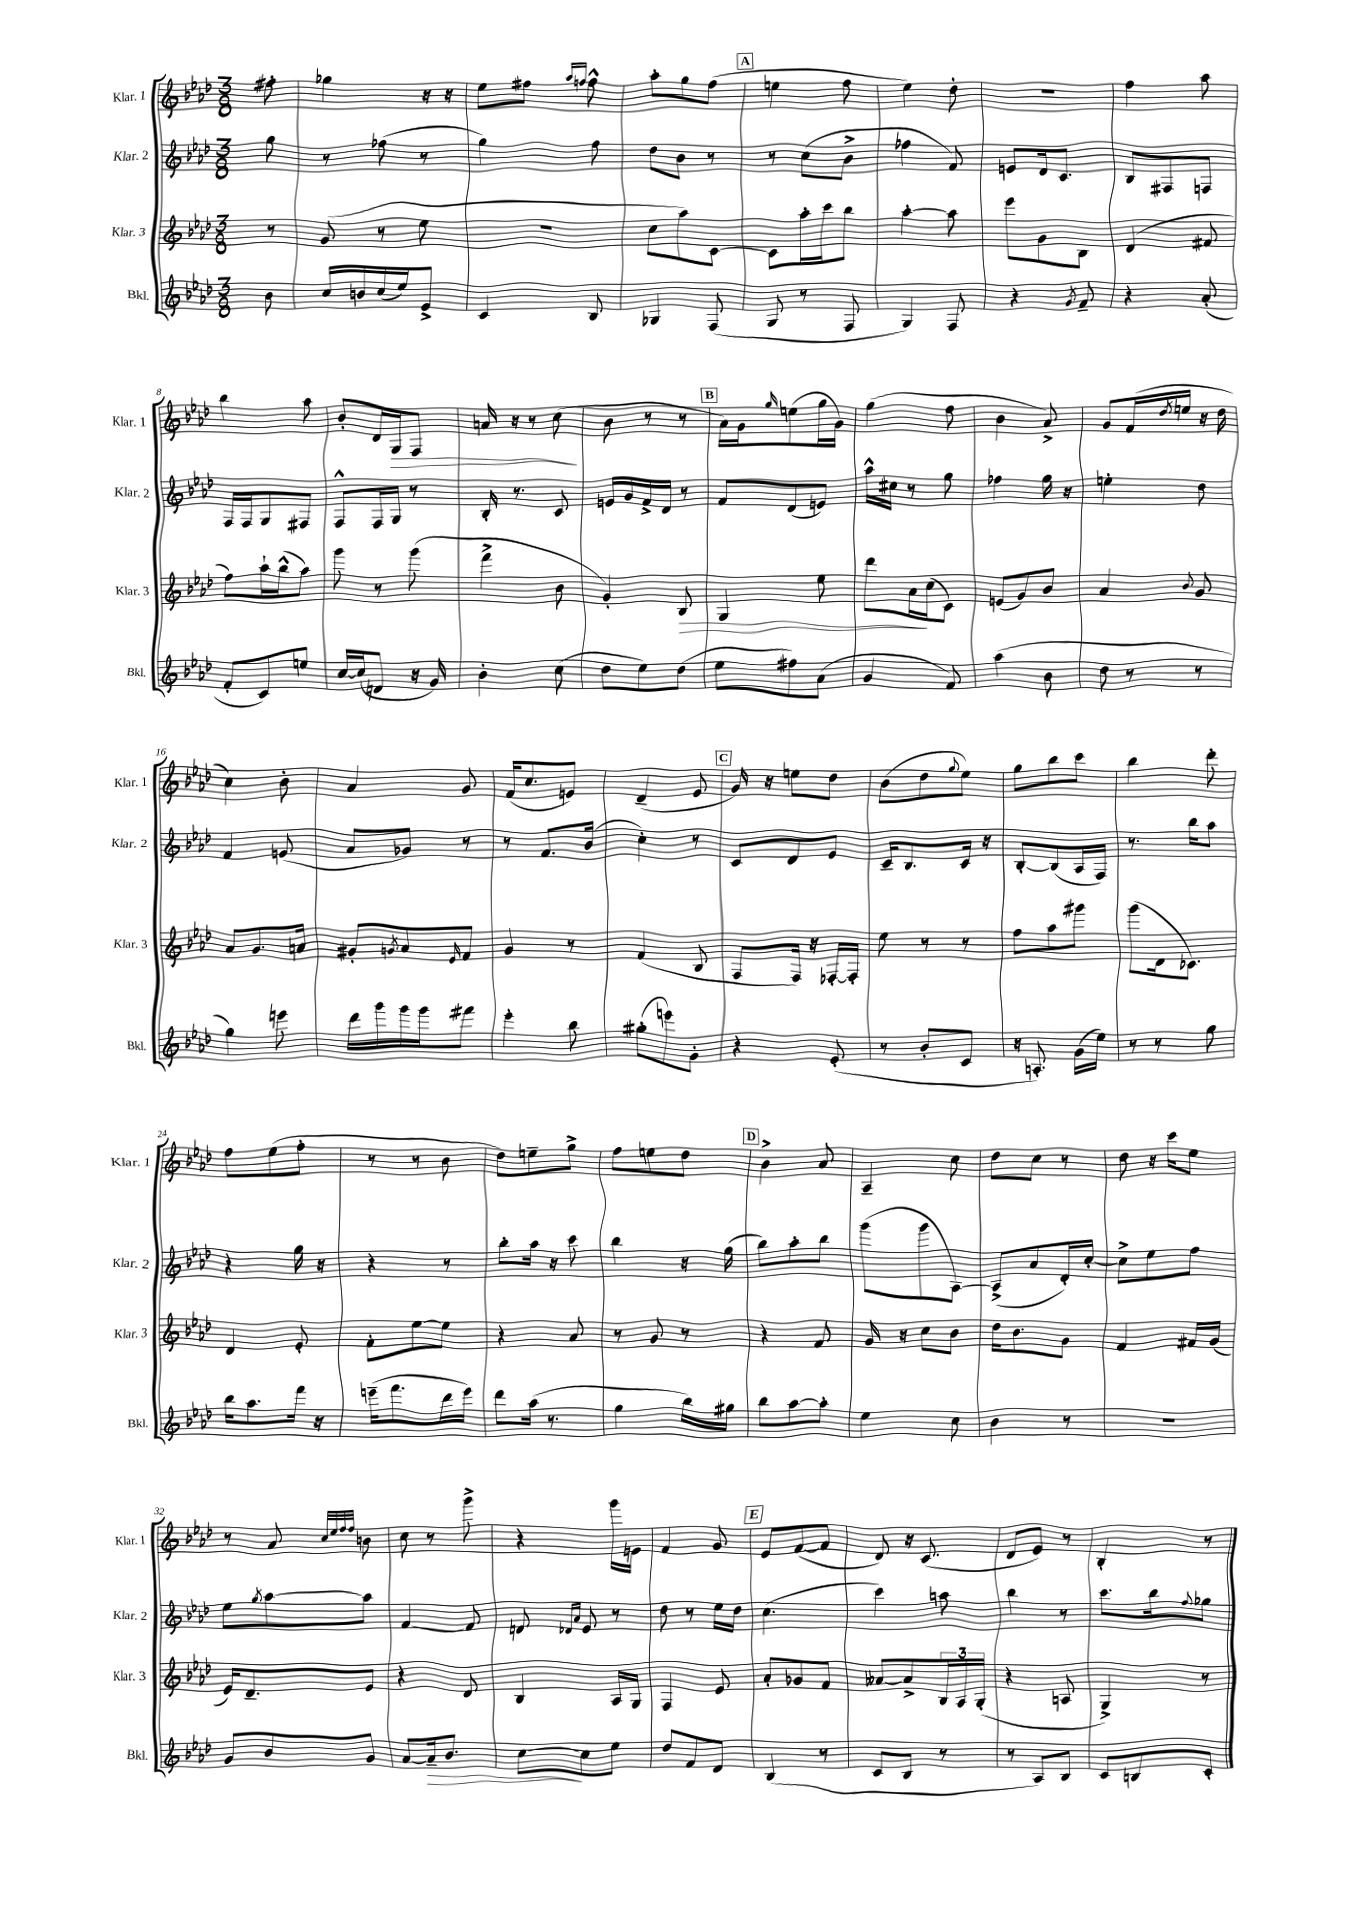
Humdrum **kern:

**kern	**kern	**kern	**kern
*staff4	*staff3	*staff2	*staff1
*clefG2	*clefG2	*clefG2	*clefG2
*k[b-e-a-d-]	*k[b-e-a-d-]	*k[b-e-a-d-]	*k[b-e-a-d-]
*M3/8	*M3/8	*M3/8	*M3/8
8b-	8r	8gg	8ff#'
=	=	=	=
16cc	(8g	8r	4gg-
16b	.	.	.
(16cc	8r	(8ff-	.
16ee-)	.	.	.
8e-^	8ee-	8r	16r
.	.	.	16r
=	=	=	=
4c	4.r	4gg)	8ee-
.	.	.	8ff#
.	.	.	16qqaa-
.	.	.	16qqff
8B-	.	8ff	8ff^^
=	=	=	=
4G-	8cc	8dd-	8aa-'
.	8aa-)	8b-	8gg
(8F	[8c	8r	(8ff
=	=	=	=
8G	8c]	8r	4ee
8r	16aa-'	(8cc	.
.	16ccc	.	.
8F	8bb-	8b-^	8ff
=	=	=	=
4G)	[4aa-'	4ff-	4ee-)
8F	8aa-]	8f)	8dd-'
=	=	=	=
4r	8eee-	8e	4.r
.	8g	16d-	.
.	.	8.c	.
8qg	.	.	.
8f~	8B-	.	.
=	=	=	=
4r	(4d-	8B-	4ff
.	.	8F#	.
(8a-'	8f#	8F	8aa-
=	=	=	=
8f'	8ff)	16F	4bb-
.	.	16F	.
8c)	16aa-`	8G	.
.	(16bb-^^	.	.
8ee	8aa-)	8F#	8aa-
=	=	=	=
[16cc	8ggg	8F^^	8b-'
(16cc]	.	.	.
8d	8r	16F	16d-
.	.	16G	16G
16r	(8ggg	8r	8F
16g)	.	.	.
=	=	=	=
4b-'	4fff^	16B-'	16a
.	.	8.r	16r
.	.	.	8r
(8cc	8b-	8c	(8cc
=	=	=	=
8dd-	4g')	16e	8b-
.	.	16g	.
8ee-)	.	16f^	8r
.	.	16d-	.
(8dd-	8B-	8r	8r
=	=	=	=
8ee-	4G	8f	16a-)
.	.	.	16g
.	.	.	16qqgg
8ff#)	.	(8d-	(8ee
(8a-	8ee-	8e)	16gg
.	.	.	16g)
=	=	=	=
4g	8ddd-	16aa-^^	(4gg
.	.	16cc#	.
.	16a-	8r	.
.	(16cc	.	.
8f)	8c)	8gg	8ff
=	=	=	=
(4aa-	(8e	4ff-	4b-
.	8g)	.	.
8b-	8b-	16gg	8a-^)
.	.	16r	.
=	=	=	=
8dd-	4a-	4ee'	8g
8r	.	.	(16f
.	.	.	8qdd-
.	.	.	16ee
.	8qqb-	.	.
8r	8g	8dd-	16r
.	.	.	16dd-
=	=	=	=
4gg)	8a-	4f	4cc)
.	8.g	.	.
8eee	.	(8e	8b-'
.	16a	.	.
=	=	=	=
16ddd-	8g#'	8a-	4a-
16ggg	.	.	.
.	8qg	.	.
16ggg	8a-	8g-)	.
16ggg	.	.	.
.	16qqe-	.	.
8fff#	8f	8r	8g
=	=	=	=
4eee-'	4g	8r	(16f
.	.	.	8.cc
.	.	8.f	.
8bb-	8r	.	8e)
.	.	(16b-	.
=	=	=	=
(8gg#'	(4f	4cc')	(4d-~
8eee)	.	.	.
8g'	8B-	8r	8e-
=	=	=	=
4r	8F	8c	16g)
.	.	.	16r
.	16F)	8d-	8ee
.	16r	.	.
(8e-'	[16F-'	8e-	8dd-
.	16F-']	.	.
=	=	=	=
8r	8ee-	16c~	(8b-
.	.	8.B-	.
8b-'	8r	.	8dd-
.	.	.	8qqgg
8c	8r	16c	8ee-)
.	.	16r	.
=	=	=	=
16r	8ff	[8B-'	8gg
8.A')	.	.	.
.	8aa-	(8B-]	8bb-
(16g	8ggg#	16A-	8ccc
16ee-)	.	16F)	.
=	=	=	=
8r	(8ggg	8.r	4bb-
8r	16d-	.	.
.	8.c-)	16bb-	.
8gg	.	8aa-	8ddd-'
=	=	=	=
16bb-	4d-	4r	8ff
8.aa-	.	.	.
.	.	.	(8ee-
16fff	8e-'	16gg	8ff'
16r	.	16r	.
=	=	=	=
(16eee~	8f'	4r	8r
8.fff	.	.	.
.	[8ee-	.	8r
16ddd-	8ee-]	8r	8b-
16eee)	.	.	.
=	=	=	=
8ddd-	4r	8bb-'	8dd-)
(16aa-	.	16aa-	8ee~
8.r	.	16r	.
.	8a-	8ccc	8gg^
=	=	=	=
4gg	8r	4bb-	8ff
.	8g	.	8ee
16bb-)	8r	16r	8dd-
16gg#	.	(16gg	.
=	=	=	=
8bb-	4r	8bb-)	4b-^
[8aa-	.	8aa-'	.
8aa-']	8f	8bb-	8a-
=	=	=	=
4ee-	16g	(8ggg	4A-~
.	16r	.	.
.	8cc	8ggg	.
8cc	8b-	[8A-)	8cc
=	=	=	=
4b-	16dd-	(8A-^]	8dd-
.	8.b-	.	.
.	.	8a-	8cc
8r	8g	16d-')	8r
.	.	[16cc'	.
=	=	=	=
4.r	4f	8cc^]	8dd-
.	.	8ee-	16r
.	.	.	16ccc
.	16f#	8ff	8ee-
.	(16g	.	.
=	=	=	=
8g	16e-)	8ee-	8r
.	8.d-~	.	.
.	.	8qgg	.
8b-	.	[8aa-	8a-
.	.	.	32qqcc
.	.	.	32qqee-
.	.	.	32qqff
.	.	.	32qqff
8g	8e-	8aa-]	8b
=	=	=	=
[8a-	4r	[4f	8cc
16a-~]	.	.	8r
8.b-	.	.	.
.	8d-	8f]	8ggg^
=	=	=	=
[8cc	4B-	8d	4r
.	.	16qqd-	.
.	.	16qqa-	.
8cc]	.	8e-	.
8ee-	16A-	8r	16ggg
.	16G	.	16e
=	=	=	=
8dd-	4F	8dd-	4f
8f	.	8r	.
8d-	8e-	16ee-	8g
.	.	16dd-	.
=	=	=	=
(4B-	8a-'	(4.cc	8e-
.	8g-	.	([8f
8r	8f	.	8f]
=	=	=	=
8c	[8a--	4ccc)	8d-)
8B-	8a--^]	.	16r
.	.	.	(8.c
8r	24B-	8aa	.
.	24A-	.	.
.	(24G'	.	.
=	=	=	=
8r	4r	4bb-	8d-
8A-)	.	.	8e-)
8B-	8A	8r	8r
=	=	=	=
8c	4G^)	8.ccc	4B-'
8B	.	.	.
.	.	16bb-	.
.	.	8qqff	.
8c'	8r	8gg-	8r
==	==	==	==
*-	*-	*-	*-
